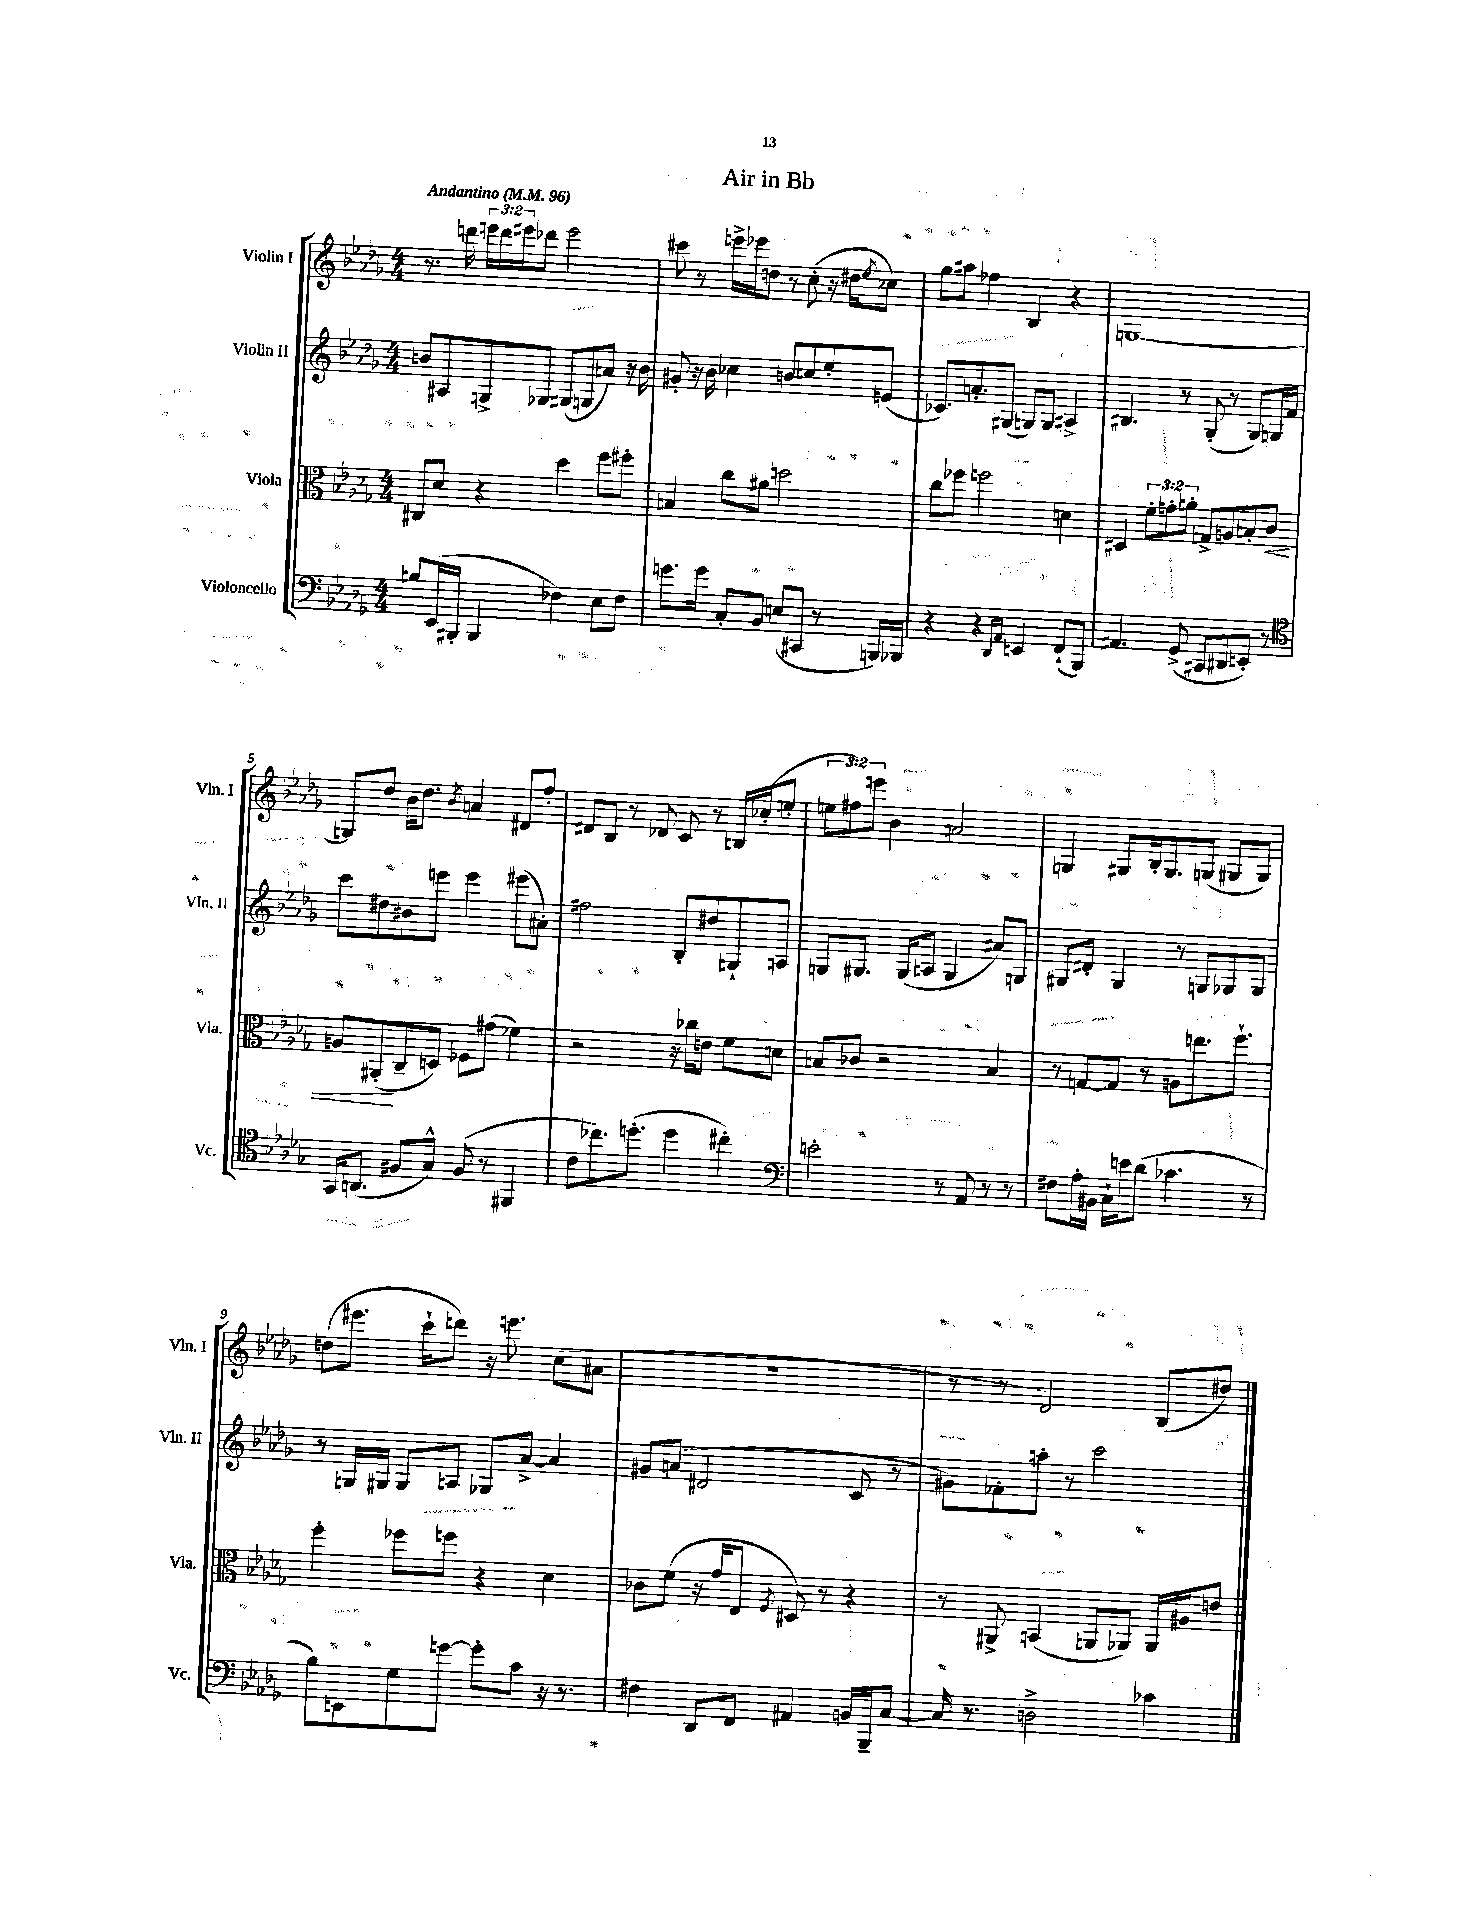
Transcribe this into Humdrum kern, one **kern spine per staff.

**kern	**kern	**kern	**kern
*staff4	*staff3	*staff2	*staff1
*clefF4	*clefC3	*clefG2	*clefG2
*k[b-e-a-d-g-]	*k[b-e-a-d-g-]	*k[b-e-a-d-g-]	*k[b-e-a-d-g-]
*M4/4	*M4/4	*M4/4	*M4/4
*MM96	*MM96	*MM96	*MM96
8B/L	8C#/L	8b/L	8.r
(16EE-/L	8d-/J	8A#/	.
16BBB#'/JJ	.	.	16ddd\
4BBB#/	4r	8G^/	24eee\LL
.	.	.	24ddd\
.	.	.	24eee#\J
.	.	8G-/J	8ddd-\J
4F-\)	4dd-\	(8G#/L	2eee#\
.	.	8G/	.
8E-\L	8ff\L	8a/J)	.
8F-\J	8ff#'\J	16r	.
.	.	16b\	.
=	=	=	=
8.g\L	4B/	8g#'/	8ccc#\
.	.	16r	8r
16g\Jk	.	16b-\	.
8C'/L	8cc\L	4cc-\	16eee^\LL
.	.	.	16eee-\J
8BB-/J	8a#\J	.	8dd\J
(8E/L	2dd\	8b/L	8r
8CC#/J	.	8cc/	(8cc'\
8r	.	8ee-'/	16r
.	.	.	16dd#\LK
.	.	.	8qee-/
16BBB/LL)	.	(8e/J	8cc-\J)
16BBB-/JJ	.	.	.
=	=	=	=
4r	8cc\L	8.c-/L)	8gg-\L
.	8ff-\J	.	8aa#\J
.	.	8.a'/	.
4r	2ff\	.	4ff-\
.	.	(8G#/J	.
16qqDD-/LL	.	.	.
16qqAA-/JJ	.	.	.
4EE/	.	8G/L)	4B-/
.	.	8G/J	.
(8FF`/L	4d\	4A#^/	4r
8BBB-/J)	.	.	.
=	=	=	=
4.AA#/	4D#/	4.B#/	[1G
.	12f'\L	.	.
.	12g'\	.	.
(8GG-^/	.	8r	.
.	12a'\J	.	.
8CC#/L	8G^/L	(8G-'/	.
8DD#/	8A/	8r	.
8EE'/J)	8B'/	8G-/L)	.
8r	8c/J	16G/L	.
.	.	16f/JJ	.
=	=	=	=
*clefC4	*	*	*
16GG-/LK	8A/L	8ccc\L	8G/]L
(8.AA/J	.	.	.
.	(8AA#'/	8dd#\	8dd-/J
8F#/L	8C~/	8b#\	16b-\LK
.	.	.	8.dd-\J
8G-^^/J)	8D/J)	8eee\J	.
.	.	.	8qb-/
(8F#/	8F-\L	4eee\	4a/
8r	(8g#\J	.	.
4FF#/	4f-\)	(8eee#\L	8d#/L
.	.	8a#'\J)	8ff'/J
=	=	=	=
8c\L	2r	2ff#\	8d#/L
8.cc-\)	.	.	8B-/J
.	.	.	8r
(8.dd'\J	.	.	.
.	.	.	8d-/
4dd\	16r	8B-'/L	8c/
.	16cc-\LK	.	.
.	8e\J	8dd#/	8r
4cc#'\)	8f\L	8G`/	16B/LL
.	.	.	(16cc-'/J
.	8d\J	8A/J	8ee'/J
=	=	=	=
*clefF4	*	*	*
2e'\	8B/L	8G/L	12ee\L
.	.	.	12ff#\)
.	8c-/J	8.G#/J	.
.	.	.	12eee\J
.	2r	.	4b-\
.	.	(16G#/LK	.
.	.	8A/J	.
8r	.	4G#/	2a/
8AA-/	.	.	.
8r	4B/	8a#/L)	.
8r	.	8G/J	.
=	=	=	=
8F#\L	8r	8G#/L	4G/
16A-'\L	[8G/L	8d#'/J	.
16BB#\JJ	.	.	.
16C`\LL	8G/]J	4G#/	8G#/L
16e\J	.	.	.
(8d-\J	8r	.	16B-'/k
.	.	.	8.G#/
4.c-\	8A\L	8r	.
.	8.ee\	8G/L	(8G/J
.	.	8G-/	8G#/L
.	8.ff`\J	.	.
8r	.	8G-/J	8G#/J)
=	=	=	=
8B-\L)	4ff'\	8r	(8dd\L
8EE\	.	16G/LL	8.eee#\J
.	.	16G#/JJ	.
8G-\	8ff-\L	8G#/L	.
.	.	.	16ccc`\LK
[8g\J	8ff\J	8A/J	8ddd\J)
8g'\]L	4r	8G-/L	16r
.	.	.	8.eee\
8c\J	.	[8a-^/J	.
16r	4d-\	4a-/]	(8cc\L
8.r	.	.	.
.	.	.	8a#\J
=	=	=	=
4F#\	8c-\L	8g#/L	1r
.	(8f\J	(8a/J	.
8DD-/L	16r	2d#/	.
.	16g-/LK	.	.
8FF/J	8E-/J	.	.
.	8qF/	.	.
4AA#/	8D#/)	.	.
.	8r	.	.
16BB/LL	4r	8c/	.
16BBB-~/J	.	.	.
[8C/J	.	8r	.
=	=	=	=
16C/]	8r	8g#\L)	8r
8.r	.	.	.
.	8AA#^/	8f-'\	8r
2D^\	(4BB/	8aa'\J	2d-/)
.	.	8r	.
.	8AA/L	2ccc\	.
.	8AA-/J)	.	.
4c-\	16AA-/LL	.	(8B-/L
.	16A#/J	.	.
.	8e/J	.	8dd#/J)
==	==	==	==
*-	*-	*-	*-
